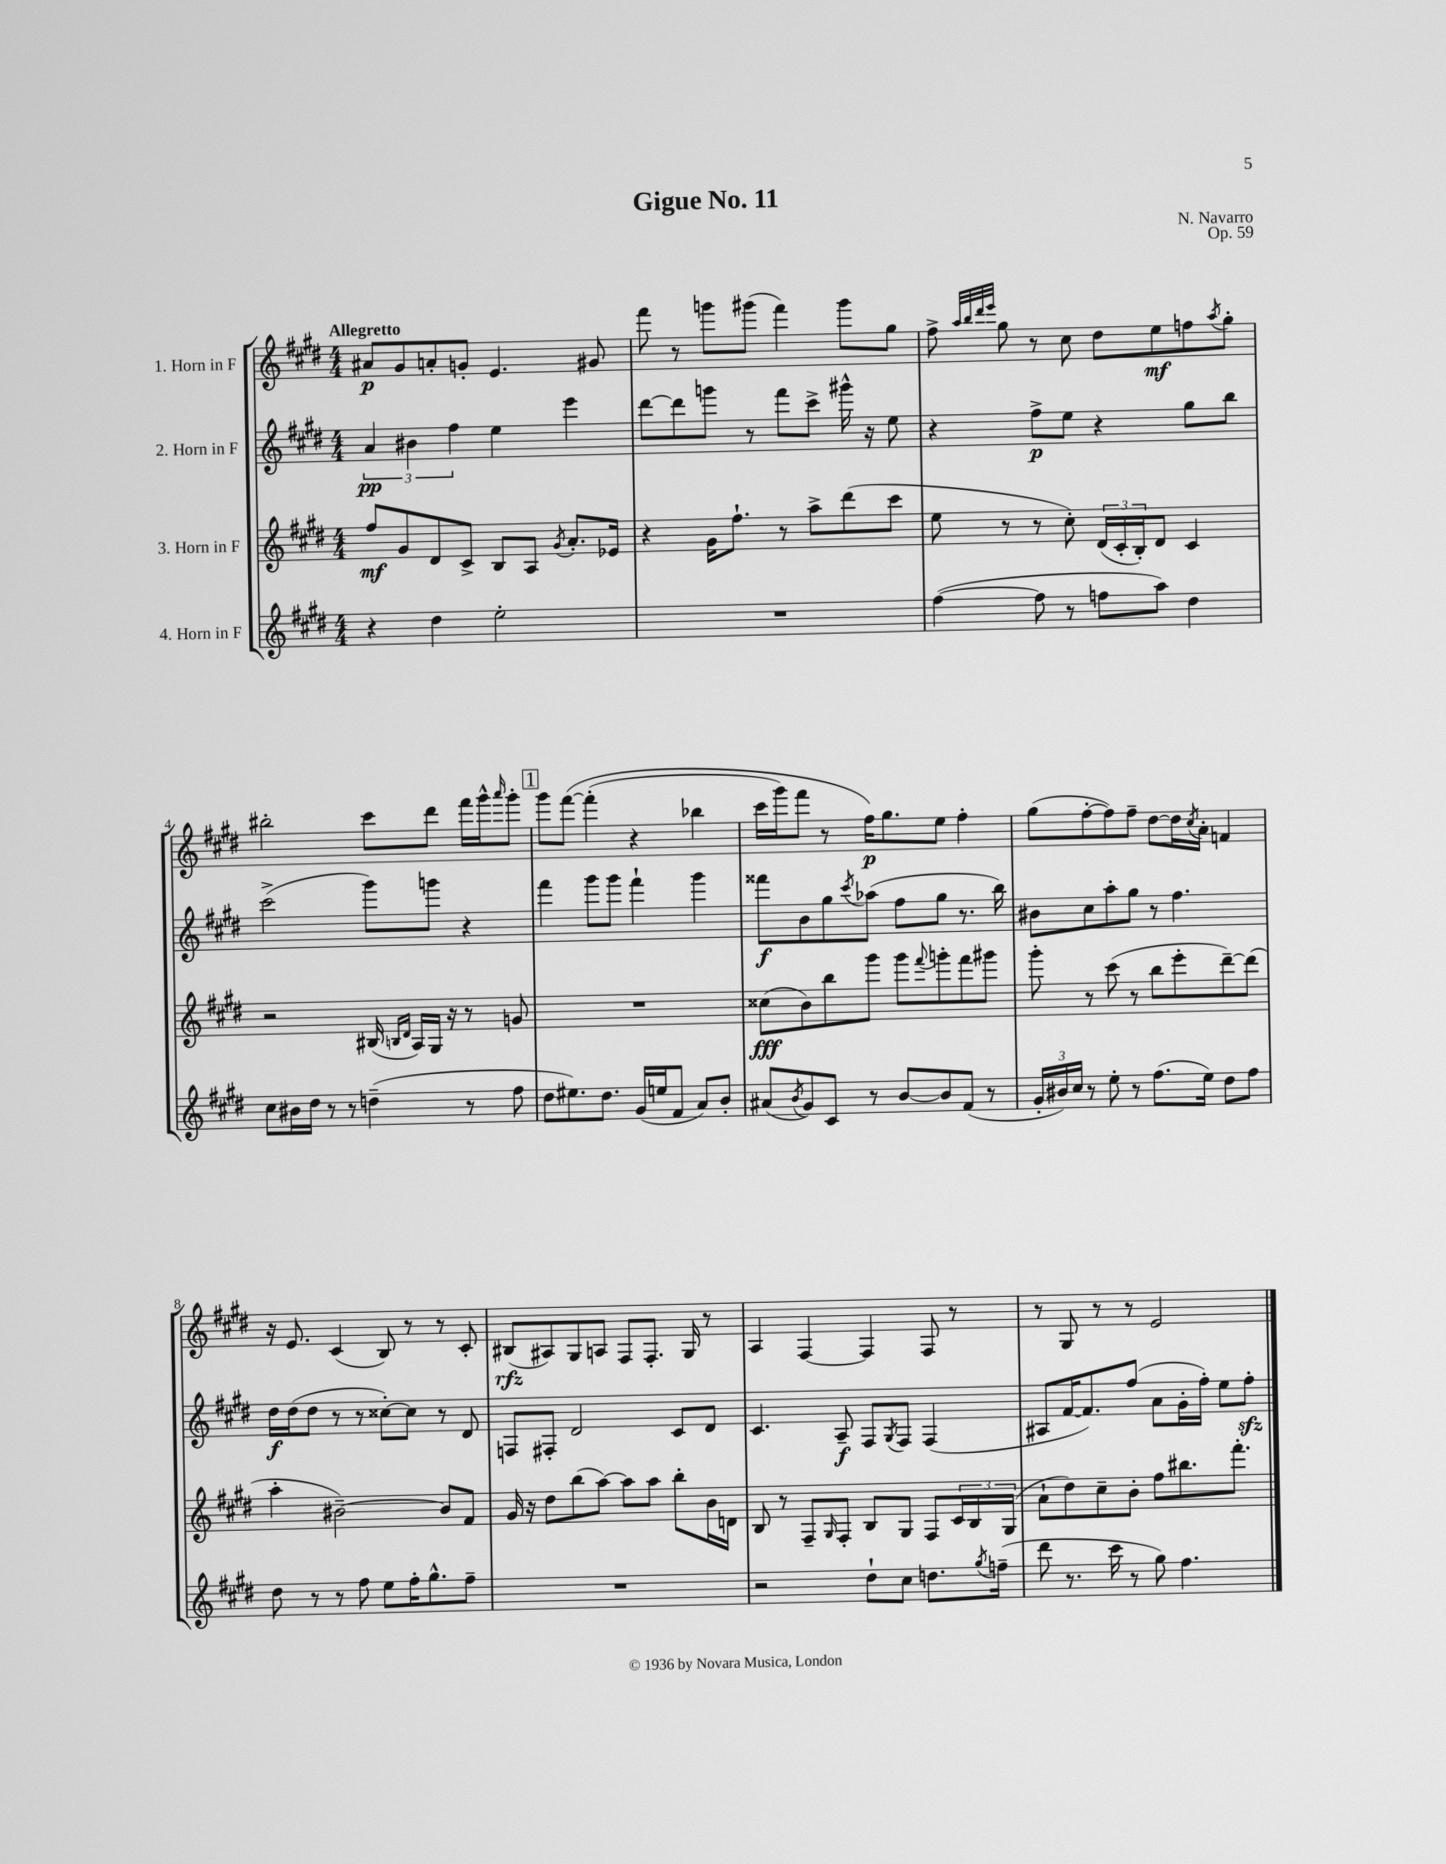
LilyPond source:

\header { title = "Gigue No. 11" composer = "N. Navarro" opus = "Op. 59" }
<<
\new StaffGroup <<
\new Staff = "s0" \with { instrumentName = "1. Horn in F" } {
    \clef treble \key e \major \numericTimeSignature \time 4/4 \tempo "Allegretto"
    ais'8\p gis'8 a'8-. g'8-. e'4. gis'8 |
    fis'''8 r8 g'''8 gis'''8( fis'''4) gis'''8 gis''8 |
    fis''8-> \grace { a''32 b''32 dis'''32 e'''32 } gis''8 r8 cis''8 dis''8 e''8\mf f''8 \acciaccatura { a''8 } gis''8-. |
    bis''2-. cis'''8 dis'''8 fis'''16 gis'''16-^ \grace { a'''16 } gis'''8-. |
    \mark \markup { \box "1" } gis'''8 fis'''8~\( fis'''4-.( r4 bes''4 |
    cis'''16 gis'''16) fis'''8 r8 fis''16\p\) gis''8. e''8 fis''4-. |
    gis''8( fis''8~-. fis''8) fis''8-- dis''8~ dis''16 \acciaccatura { cis''8 } a'16-. f'4 |
    r16 e'8. cis'4( b8) r8 r8 cis'8-. |
    bis8\rfz( ais8) gis8 a8 fis8 fis8.-. gis16 r8 |
    a4 fis4~ fis4 fis8 r8 |
    r8 gis8 r8 r8 e'2 \bar "|." |
}
\new Staff = "s1" \with { instrumentName = "2. Horn in F" } {
    \clef treble \key e \major \numericTimeSignature \time 4/4
    \tuplet 3/2 { a'4\pp bis'4 fis''4 } e''4 e'''4 |
    dis'''8~ dis'''8 g'''8 r8 fis'''8 cis'''8-> gis'''16-^ r16 e''8 |
    r4 fis''8->\p e''8 r4 gis''8 b''8 |
    cis'''2->( gis'''8) g'''8 r4 |
    \mark \markup { \box "1" } fis'''4 gis'''8 gis'''8 fis'''4-! gis'''4 |
    fisis'''8\f b'8 gis''8 \acciaccatura { cis'''8 } aes''8( fis''8 gis''8 r8. b''16) |
    bis'8 cis''8 a''8-. gis''8 r8 fis''4. |
    dis''16\f dis''16( dis''8 r8 r8 cisis''8~-.) cisis''8 r8 dis'8 |
    f8 fis8-. dis'2 cis'8 dis'8 |
    cis'4. a8--\f fis8 \acciaccatura { gis8 } fis8 fis4( |
    ais8 fis'16~ fis'8.) fis''8( a'8 gis'16-. fis''16-.) e''8 fis''8-.\sfz \bar "|." |
}
\new Staff = "s2" \with { instrumentName = "3. Horn in F" } {
    \clef treble \key e \major \numericTimeSignature \time 4/4
    fis''8\mf gis'8 dis'8 cis'8-> b8 a8 \acciaccatura { gis'8 } a'8.-. ees'16 |
    r4 gis'16 fis''8.-! r8 a''8-> dis'''8( cis'''8 |
    e''8 r8 r8 cis''8-.) \tuplet 3/2 { dis'16( cis'16-. b16-.) } dis'8 cis'4 |
    r2 bis16( \grace { b16 dis'16 } a16) gis16 r16 r8 g'8 |
    \mark \markup { \box "1" } R1 |
    cisis''8\fff( b'8) b''8 gis'''8 gis'''8 \appoggiatura { fis'''8 } g'''8-. fis'''8 gis'''8 |
    gis'''8-. r8 cis'''8( r8 b''8 e'''8-. dis'''8~--) dis'''8( |
    a''4-. bis'2~--) bis'8 fis'8 |
    gis'16 r16 dis''8 b''8( a''8~) a''8 a''8 b''8-. b'16 d'16 |
    b8 r8 fis8-- \grace { gis16 } fis8-. b8 gis8 fis8 \tuplet 3/2 { cis'16 b16 gis16( } |
    a'8-! dis''8) cis''8-- b'8-. fis''8 bis''8. fis'''8.-. \bar "|." |
}
\new Staff = "s3" \with { instrumentName = "4. Horn in F" } {
    \clef treble \key e \major \numericTimeSignature \time 4/4
    r4 dis''4 e''2-. |
    R1 |
    fis''4~( fis''8 r8 f''8 a''8) dis''4 |
    cis''8 bis'16 dis''16 r8 r8 d''4--( r8 fis''8 |
    \mark \markup { \box "1" } dis''8 eis''8.) dis''8. gis'16( e''16 fis'8 a'8) b'8-. |
    ais'8( \acciaccatura { b'8 } gis'8) cis'8 r8 b'8~ b'8 fis'8( r8 |
    \tuplet 3/2 { gis'16-. bis'16) cis''16 } r8 e''8-. r8 fis''8.( e''16) dis''8 fis''8 |
    dis''8 r8 r8 fis''8 e''8 fis''16-. gis''8.-^ fis''8-- |
    R1 |
    r2 dis''8-! cis''8 d''8. \acciaccatura { gis''8 } f''16--( |
    dis'''8 r8. cis'''16 r8 gis''8) fis''4. \bar "|." |
}
>>
>>
